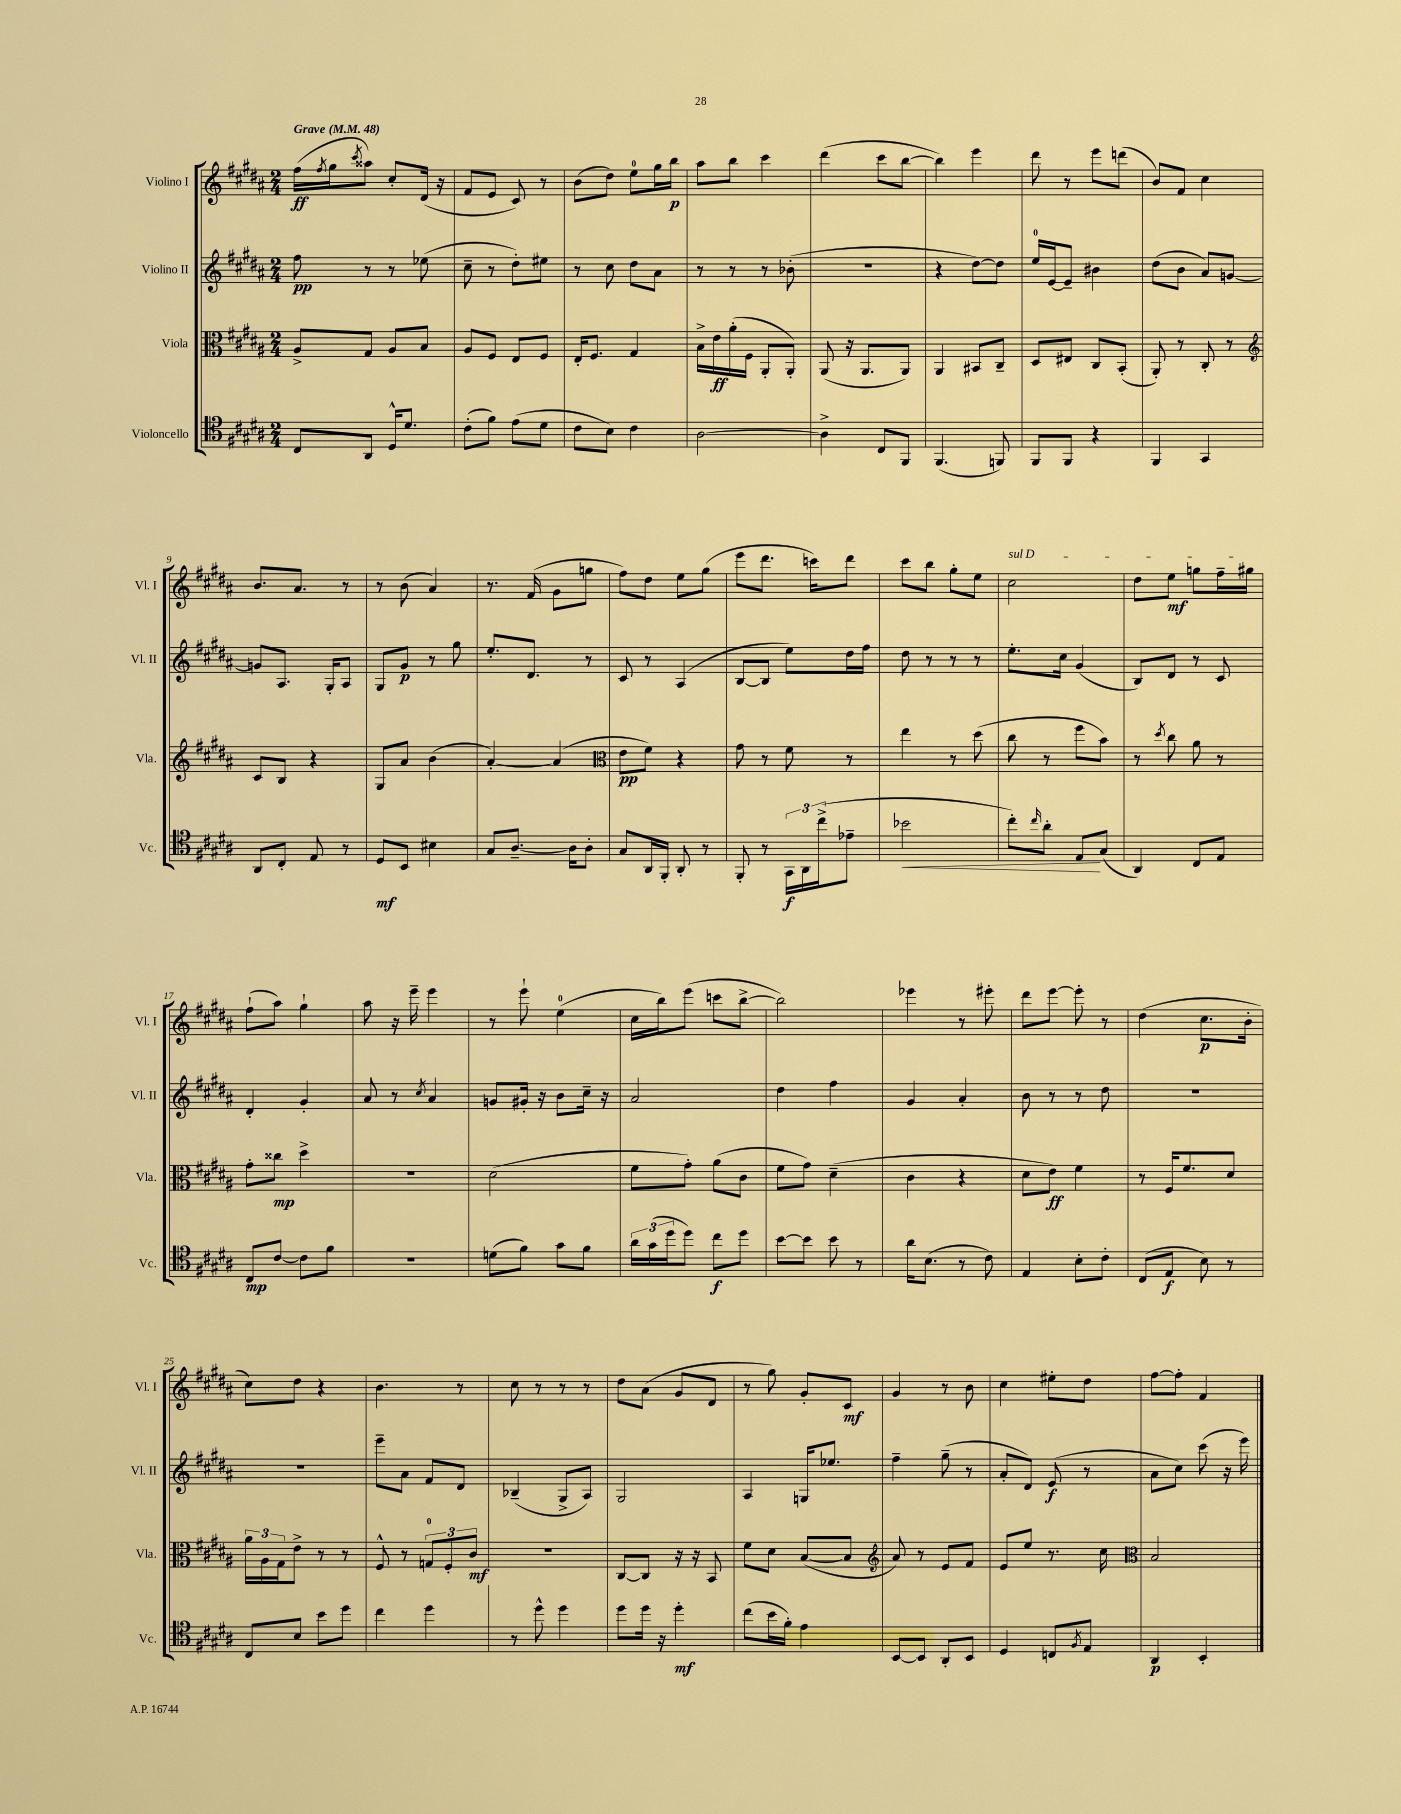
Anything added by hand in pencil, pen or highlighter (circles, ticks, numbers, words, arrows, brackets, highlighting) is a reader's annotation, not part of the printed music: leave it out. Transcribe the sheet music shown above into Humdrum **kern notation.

**kern	**kern	**kern	**kern
*staff4	*staff3	*staff2	*staff1
*clefC4	*clefC3	*clefG2	*clefG2
*k[f#c#g#d#a#]	*k[f#c#g#d#a#]	*k[f#c#g#d#a#]	*k[f#c#g#d#a#]
*M2/4	*M2/4	*M2/4	*M2/4
*MM48	*MM48	*MM48	*MM48
8C#	8A#^	8ff#	(16ff#
.	.	.	8qff#
.	.	.	16gg#
.	.	.	8qccc#
8AA#	8G#	8r	8aa##)
16D#^^	8A#	8r	8cc#'
8.d#	.	.	.
.	8B	(8ee-	(16d#
.	.	.	16r
=	=	=	=
(8c#'	8A#	8cc#~	8f#
8f#)	8F#	8r	8e
(8e	8E	8dd#')	8c#)
8d#	8F#	8ee#	8r
=	=	=	=
8c#	16E'	8r	(8b
.	8.F#	.	.
8B)	.	8cc#	8dd#)
4c#	4G#	8dd#	8ee
.	.	8a#	16gg#
.	.	.	16bb
=	=	=	=
[2A#	16B^	8r	8aa#
.	16e	.	.
.	(16a#'	8r	8bb
.	16F#	.	.
.	8AA#'	8r	4ccc#
.	8AA#')	(8b-'	.
=	=	=	=
4A#^]	(8AA#	2r	(4ddd#
.	16r	.	.
.	8.AA#	.	.
8C#	.	.	8ccc#
8FF#	8AA#)	.	[8bb
=	=	=	=
(4.FF#	4AA#	4r	4bb])
.	8BB#	[8dd#)	4eee
8FF)	8C#~	8dd#]	.
=	=	=	=
8FF#	8D#	16ee	8ddd#
.	.	[16e	.
8FF#	8E#	8e~]	8r
4r	8C#	4b#	8eee
.	(8BB'	.	(8ddd
=	=	=	=
4FF#	8AA#')	(8dd#	8b)
.	8r	8b	8f#
4GG#	8C#'	8a#)	4cc#
.	8r	[8g	.
=	=	=	=
*	*clefG2	*	*
8AA#	8c#	8g]	8.b
8C#'	8B	8.A#	.
.	.	.	8.a#
8E	4r	.	.
.	.	16G#'	.
8r	.	8A#	8r
=	=	=	=
8D#	8G#	8G#	8r
8BB	8a#	8g#	(8b
4B#	(4b	8r	4a#)
.	.	8gg#	.
=	=	=	=
8G#	[4a#')	8.ee'	8.r
[8.A#~	.	.	.
.	.	8.d#	(16f#
.	(4a#]	.	8g#
16A#]	.	.	.
8A#'	.	8r	8gg
=	=	=	=
*	*clefC3	*	*
8G#	8e	8c#	8ff#)
16AA#	8f#)	8r	8dd#
16FF#'	.	.	.
8AA#'	4r	(4A#	8ee
8r	.	.	(8gg#
=	=	=	=
8FF#'	8g#	[8B	8eee
8r	8r	8B]	8.ddd#
24GG#	8f#	8ee)	.
24AA#	.	.	.
.	.	.	16ccc)
(24cc#^	.	.	.
8e-~	8r	16dd#	8ddd#
.	.	16ff#	.
=	=	=	=
2b-	4ee	8dd#	8ccc#
.	.	8r	8bb
.	8r	8r	8gg#'
.	(8dd#	8r	8ee
=	=	=	=
8cc#')	8cc#	8.ee'	2cc#
16qqcc#	.	.	.
8a#'	8r	.	.
.	.	16cc#	.
8E	8ff#	(4g#	.
(8G#	8b)	.	.
=	=	=	=
4AA#)	8r	8B)	8dd#
.	8qdd#	.	.
.	8cc#	8d#	8ee
8C#	8a#	8r	8gg
8E	8r	8c#	16ff#~
.	.	.	16gg#
=	=	=	=
8C#	8g#'	4d#'	(8ff#`
[8c#	8cc##	.	8aa#)
8c#]	4dd#^	4g#'	4gg#`
8f#	.	.	.
=	=	=	=
2r	2r	8a#	8aa#
.	.	8r	16r
.	.	.	16eee~
.	.	8qcc#	.
.	.	4a#	4eee
=	=	=	=
(8d	(2d#	8g	8r
8f#)	.	16g#'	8eee`
.	.	16r	.
8g#	.	8b	(4ee
8f#	.	16cc#~	.
.	.	16r	.
=	=	=	=
24a#	8f#	2a#	16cc#
(24g#	.	.	.
.	.	.	16bb)
24dd#	.	.	.
8dd#)	8g#')	.	(8eee
8cc#	(8a#	.	8ccc
8dd#	8c#	.	[8bb^
=	=	=	=
[8b	8f#	4dd#	2bb])
8b]	8g#)	.	.
8b	(4d#~	4ff#	.
8r	.	.	.
=	=	=	=
16a#	4c#	4g#	4eee-
(8.B	.	.	.
8r	4r	4a#'	8r
8c#)	.	.	8eee#'
=	=	=	=
4E	8d#	8b	8ddd#
.	8e)	8r	[8eee
8B'	4f#	8r	8eee']
8c#'	.	8dd#	8r
=	=	=	=
(8C#	8r	2r	(4dd#
8E	16F#	.	.
.	8.f#	.	.
8B)	.	.	8.cc#
8r	8d#	.	.
.	.	.	16b'
=	=	=	=
8C#	24a#	2r	8cc#)
.	24A#	.	.
.	24G#	.	.
8B	8e^	.	8dd#
8b	8r	.	4r
8dd#	8r	.	.
=	=	=	=
4cc#	8F#^^	8eee~	4.b
.	8r	8a#	.
4dd#	12G	8f#	.
.	12F#'	.	.
.	.	8d#	8r
.	12c#	.	.
=	=	=	=
8r	2r	(4B-~	8cc#
8dd#^^	.	.	8r
4dd#	.	8G#^	8r
.	.	8A#)	8r
=	=	=	=
8dd#	[8C#	2G#	8dd#
16dd#	8C#]	.	(8a#
16r	.	.	.
4dd#'	16r	.	8g#
.	16r	.	.
.	8BB	.	8d#
=	=	=	=
(8cc#	8f#	4A#	8r
16b	8d#	.	8gg#)
16f#')	.	.	.
4e	([8B	16G	8g#'
.	.	8.ee-	.
.	8B]	.	8c#
=	=	=	=
*	*clefG2	*	*
[8BB	8a#)	4ff#~	4g#
8BB]	8r	.	.
8AA#'	8e	(8gg#~	8r
8BB	8f#	8r	8b
=	=	=	=
4D#	8e	8a#'	4cc#
.	8ee	8d#)	.
8C	8.r	(8e	8ee#'
8qF#	.	.	.
8E	.	8r	8dd#
.	16cc#	.	.
=	=	=	=
*	*clefC3	*	*
4AA#	2B	8a#	[8ff#
.	.	8cc#)	8ff#']
4BB'	.	(8ccc#	4f#
.	.	16r	.
.	.	16eee)	.
==	==	==	==
*-	*-	*-	*-
